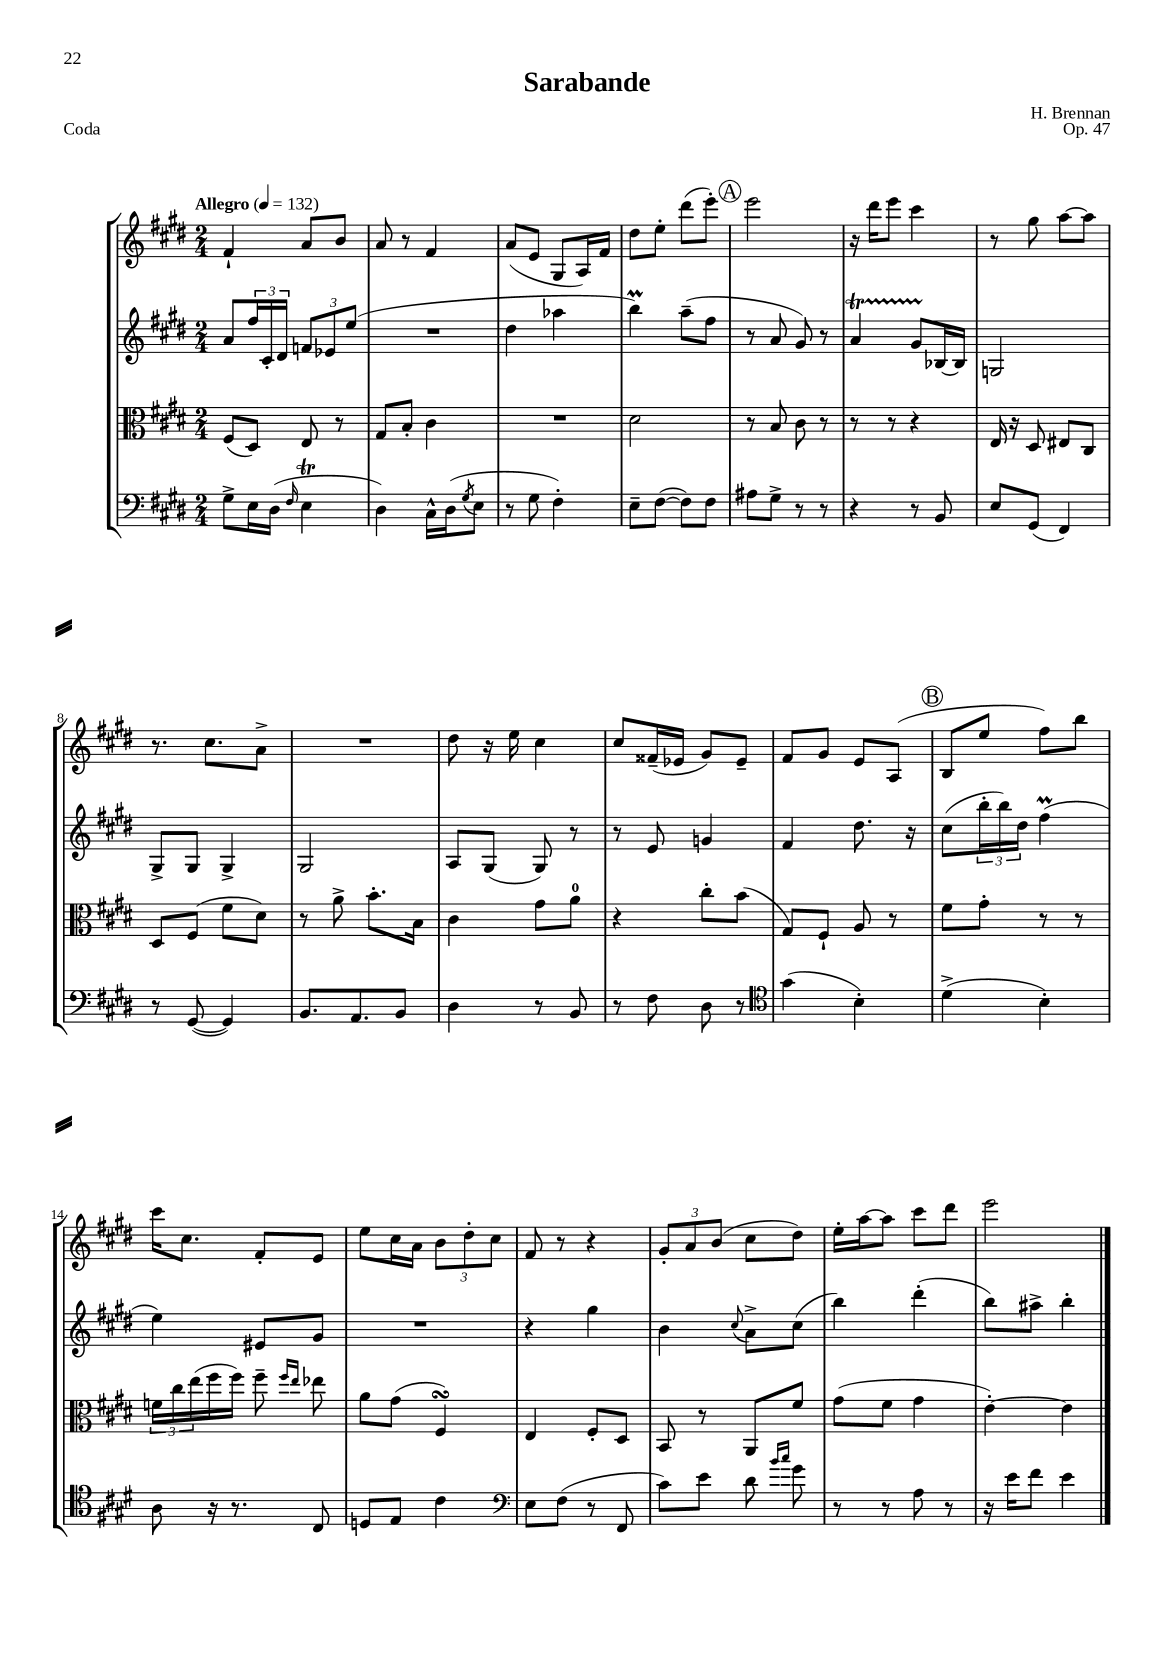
\header { title = "Sarabande" composer = "H. Brennan" opus = "Op. 47" piece = "Coda" }
<<
\new StaffGroup <<
\new Staff = "s0" {
    \clef treble \key e \major \numericTimeSignature \time 2/4 \tempo "Allegro" 4 = 132
    fis'4-! a'8 b'8 |
    a'8 r8 fis'4 |
    a'8( e'8 gis8 a16) fis'16 |
    dis''8 e''8-. dis'''8( e'''8-.) |
    \mark \markup { \circle "A" } e'''2 |
    r16 dis'''16 e'''8 cis'''4 |
    r8 gis''8 a''8~ a''8 |
    r8. cis''8. a'8-> |
    R2 |
    dis''8 r16 e''16 cis''4 |
    cis''8 fisis'16--( ees'16 gis'8) ees'8-- |
    fis'8 gis'8 e'8 a8( |
    \mark \markup { \circle "B" } b8 e''8 fis''8) b''8 |
    cis'''16 cis''8. fis'8-. e'8 |
    e''8 cis''16 a'16 \tuplet 3/2 { b'8 dis''8-. cis''8 } |
    fis'8 r8 r4 |
    \tuplet 3/2 { gis'8-. a'8 b'8( } cis''8 dis''8) |
    e''16-. a''16~ a''8 cis'''8 dis'''8 |
    e'''2 \bar "|." |
}
\new Staff = "s1" {
    \clef treble \key e \major \numericTimeSignature \time 2/4
    a'8 \tuplet 3/2 { fis''16 cis'16-. dis'16 } \tuplet 3/2 { f'8 ees'8 e''8( } |
    R2 |
    dis''4 aes''4 |
    b''4\prall) a''8--( fis''8 |
    \mark \markup { \circle "A" } r8 a'8 gis'8) r8 |
    a'4\startTrillSpan gis'8 bes16~\stopTrillSpan bes16 |
    g2 |
    gis8-> gis8 gis4-> |
    gis2 |
    a8 gis8( gis8) r8 |
    r8 e'8 g'4 |
    fis'4 dis''8. r16 |
    \mark \markup { \circle "B" } cis''8( \tuplet 3/2 { b''16-. b''16) dis''16 } fis''4\prall( |
    e''4) eis'8 gis'8 |
    R2 |
    r4 gis''4 |
    b'4 \appoggiatura { cis''8 } a'8-> cis''8( |
    b''4) dis'''4-.( |
    b''8) ais''8-> b''4-. \bar "|." |
}
\new Staff = "s2" {
    \clef alto \key e \major \numericTimeSignature \time 2/4
    fis8( dis8) e8 r8 |
    gis8 b8-. cis'4 |
    R2 |
    dis'2 |
    \mark \markup { \circle "A" } r8 b8 cis'8 r8 |
    r8 r8 r4 |
    e16 r16 dis8 eis8 cis8 |
    dis8 fis8( fis'8 dis'8) |
    r8 a'8-> b'8.-. b16 |
    cis'4 gis'8 a'8-0 |
    r4 cis''8-. b'8( |
    gis8) fis8-! a8 r8 |
    \mark \markup { \circle "B" } fis'8 gis'8-. r8 r8 |
    \tuplet 3/2 { f'16 cis''16 e''16( } fis''16 fis''16) fis''8-- \grace { fis''16 e''16 } ees''8 |
    a'8 gis'8( fis4\turn) |
    e4 fis8-. dis8 |
    b,8 r8 a,8 fis'8 |
    gis'8( fis'8 gis'4 |
    e'4~-.) e'4 \bar "|." |
}
\new Staff = "s3" {
    \clef bass \key e \major \numericTimeSignature \time 2/4
    gis8-> e16 dis16( \grace { fis16 } e4\trill |
    dis4) cis16-^ dis16( \acciaccatura { gis8 } e8 |
    r8 gis8 fis4-.) |
    e8-- fis8~( fis8) fis8 |
    \mark \markup { \circle "A" } ais8 gis8-> r8 r8 |
    r4 r8 b,8 |
    e8 gis,8( fis,4) |
    r8 gis,8~( gis,4) |
    b,8. a,8. b,8 |
    dis4 r8 b,8 |
    r8 fis8 dis8 r8 |
    \clef tenor gis'4( b4-.) |
    \mark \markup { \circle "B" } dis'4->( b4-.) |
    a8 r16 r8. cis8 |
    d8 e8 cis'4 |
    \clef bass e8 fis8( r8 fis,8 |
    cis'8) e'8 dis'8 \grace { b'16 cis''16 } gis'8 |
    r8 r8 a8 r8 |
    r16 e'16 fis'8 e'4 \bar "|." |
}
>>
>>
